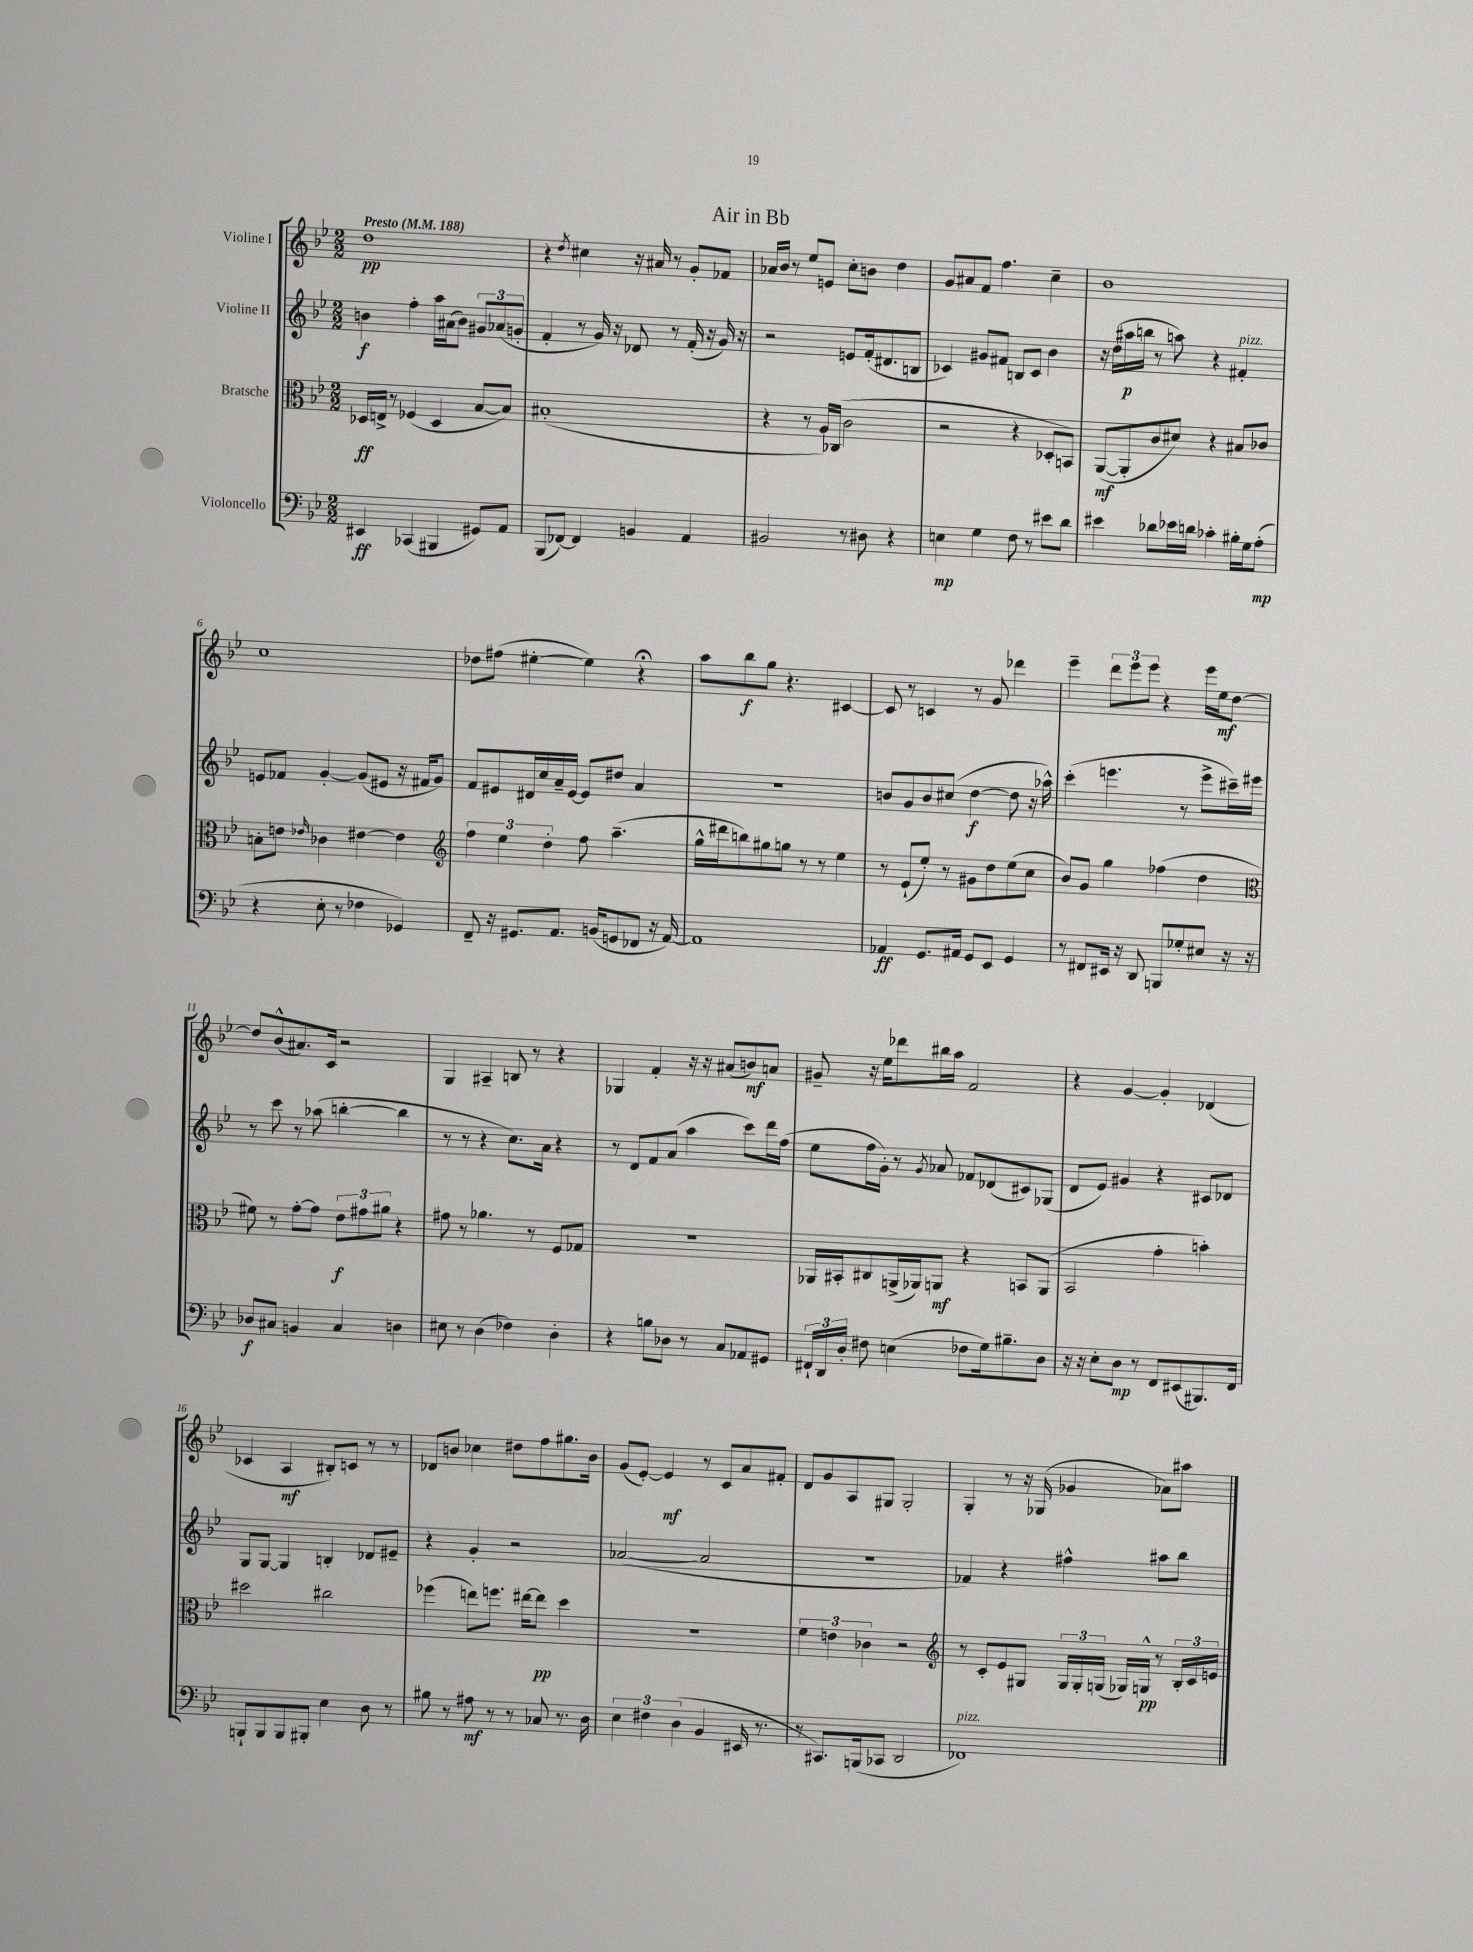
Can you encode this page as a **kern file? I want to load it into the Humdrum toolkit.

**kern	**kern	**kern	**kern
*staff4	*staff3	*staff2	*staff1
*clefF4	*clefC3	*clefG2	*clefG2
*k[b-e-]	*k[b-e-]	*k[b-e-]	*k[b-e-]
*M2/2	*M2/2	*M2/2	*M2/2
*MM188	*MM188	*MM188	*MM188
4EE#	16D-	4b	1dd
.	16E^	.	.
.	8r	.	.
(4CC-	(4F-	4ff'	.
4BBB#	4D-	16aa	.
.	.	(16a#	.
.	.	8b)	.
8GG#)	[8B-	12g#	.
.	.	(12a-	.
8AA	8B-])	.	.
.	.	12g'	.
=	=	=	=
(8BBB-	(1B#'	4f'	4r
[8FF-)	.	.	.
.	.	.	8qdd
4FF-]	.	8r	4cc#
.	.	16g)	.
.	.	16r	.
4BB	.	8d-	16r
.	.	.	16a#
.	.	8r	8r
4AA	.	(16f'	8g'
.	.	16r	.
.	.	16g)	8f-
.	.	16r	.
=	=	=	=
2BB#	4r	2r	16a-
.	.	.	16b-
.	.	.	8r
.	8r	.	8ee-
.	16A)	.	8e
.	(16C-	.	.
8r	2c	8e	8cc'
8D#	.	(16f'	8b
.	.	8.d#	.
4r	.	.	4dd
.	.	8B	.
=	=	=	=
4E	2r	4c-)	8g
.	.	.	8a#
4G	.	8g#	8f
.	.	8f#	4.ff
8F	4r	8B	.
8r	.	8c-	.
8e#	8D-'	4b-	4cc~
8d	8BB)	.	.
=	=	=	=
4e#	([8AA	16r	1b-
.	.	(16dd	.
.	8AA']	16aa#	.
.	.	16bb	.
8d-	8c	8r	.
16e-	8d#)	8aa)	.
16d	.	.	.
4c-'	4r	4r	.
16B#'	8B#	4f#'	.
16G	.	.	.
(8A'	8c-	.	.
=	=	=	=
4r	8B'	8e	1cc
.	8e	8f-	.
.	16qqe-	.	.
8E-'	4c-	[4g'	.
8r	.	.	.
4F-	[4e#	(8g]	.
.	.	8e#	.
4GG-)	4e#]	16r	.
.	.	16f#	.
.	.	8g)	.
=	=	=	=
*	*clefG2	*	*
8FF~	6ff	8f	8dd-
16r	.	8e#	(8ff#
.	6ee-	.	.
8.GG#	.	.	.
.	.	16d#	[4ee#'
.	.	16cc	.
.	6dd'	.	.
8.AA	.	16a~	.
.	.	[16e#	.
.	8ff	8e#]	4ee#])
(16BB	.	.	.
8GG	(4.aa~	8dd#	.
8FF-	.	4a	4r;
16r	.	.	.
[16AA)	.	.	.
=	=	=	=
1AA]	16gg^^	1r	8aa
.	16ddd#	.	.
.	8bb)	.	8bb-
.	8gg#	.	8gg
.	8gg	.	4.r
.	8r	.	.
.	8r	.	.
.	4ee-	.	[4c#
=	=	=	=
4AA-	8r	8b	8c#]
.	(8e-`	8g	8r
8.GG	8ee-')	8b	4c
.	8r	(8cc#	.
16AA#	.	.	.
8GG	8g#	[4dd	8r
8EE-	8dd	.	8g
4GG	(8ee-	8dd]	4ddd-
.	8cc	16r	.
.	.	16aa-^^)	.
=	=	=	=
8r	8b-)	(4ccc'	4eee-~
8FF#	8g	.	.
16EE#	4gg	4.eee	12ddd
16r	.	.	.
.	.	.	12eee-
8DD	.	.	.
.	.	.	12eee-
8BBB	(4ff-	.	4r
8G-'	.	8r	.
8E#	4dd	8eee^	16eee-
.	.	.	16ee-
16r	.	16ccc#~)	[8dd
16r	.	16eee#	.
=	=	=	=
*	*clefC3	*	*
8D-	8f#)	8r	8dd]
8C#	8r	8ccc	(8b-^^
4BB	[8g'	8r	8.a#)
.	8g]	(8aa-	.
.	.	.	16c
4C#	12e-	[4bb'	2r
.	12g#	.	.
.	12a#	.	.
4D	4r	4bb]	.
=	=	=	=
8E#	8g#	8r	4G
8r	8r	8r	.
(4D	4.a-	4r	4A#~
4F-)	.	8.cc)	8B
.	8r	.	8r
.	.	16a	.
4D'	8F	4r	4r
.	8G-	.	.
=	=	=	=
4r	1r	8r	4G-
.	.	8d	.
8B	.	8f	4f'
8D-	.	(8a	.
8r	.	4aa	16r
.	.	.	16r
8C	.	.	(8a#
8AA-	.	8ccc)	8b)
8GG#	.	16ddd	8a
.	.	(16ff	.
=	=	=	=
24FF#`	16AA-	8ee-	8g#~
24DD	.	.	.
.	16BB#'	.	.
24D'	.	.	.
8F#	8C#	16ff	16r
.	.	16g')	16ee-
(4E	(16AA^	8r	8ddd-
.	16AA-)	.	.
.	.	8qg	.
.	8AA	8a-	16bb#
.	.	.	16aa
8F-	4r	8f-	2f
16G)	.	(8d-	.
8.B#~	.	.	.
.	8BB	8c#)	.
8D	(8AA	(8G-	.
=	=	=	=
16r	2BB-	8d	4r
16r	.	.	.
8E-'	.	8e-)	.
8D	.	4g#	[4g
8r	.	.	.
8FF	4g'	4r	4g']
(8EE#	.	.	.
8.BBB#)	4b')	8c#	(4d-
.	.	8d-	.
16FF	.	.	.
=	=	=	=
8BBB`	2dd#	8G	4c-
8BBB	.	[8G	.
8BBB	.	4G]	4A
8BBB#'	.	.	.
4E-	2cc#	4B'	8B#')
.	.	.	8c
8D	.	8d-	8r
8r	.	8e#~	8r
=	=	=	=
8B#	(4ff-	4r	8d-
8r	.	.	8b
8A#	8ee)	4g'	4cc-
8r	8.ff	.	.
8r	.	2r	8dd#
.	[16ee#	.	.
8C-	8ee#]	.	8ff
8.r	4dd	.	8.gg#
16D	.	.	16b
=	=	=	=
6E-	1r	([2a-	(8g
.	.	.	[8e-')
6F#	.	.	.
.	.	.	4e-]
(6D	.	.	.
4BB-	.	2a-]	8r
.	.	.	8c
16EE#	.	.	8a
8.r	.	.	.
.	.	.	8f#'
=	=	=	=
8r	6f	1r	8d
8.CC#)	.	.	8g
.	6e	.	.
.	.	.	8A
(16BBB	.	.	.
.	6c-	.	.
8CC-	.	.	8G#
2DD	2r	.	2G#'
=	=	=	=
*	*clefG2	*	*
1FF-)	8r	4f-)	4G'
.	8c'	.	.
.	8e-	4r	8r
.	8G#	.	16r
.	.	.	(16G-
.	24G#	4ff#^^	4g-
.	24G#'	.	.
.	(24G	.	.
.	16G-)	.	.
.	16G^^	.	.
.	8r	8aa#	8a-)
.	24B-'	8bb-	8aa#
.	24c	.	.
.	24e	.	.
==	==	==	==
*-	*-	*-	*-
